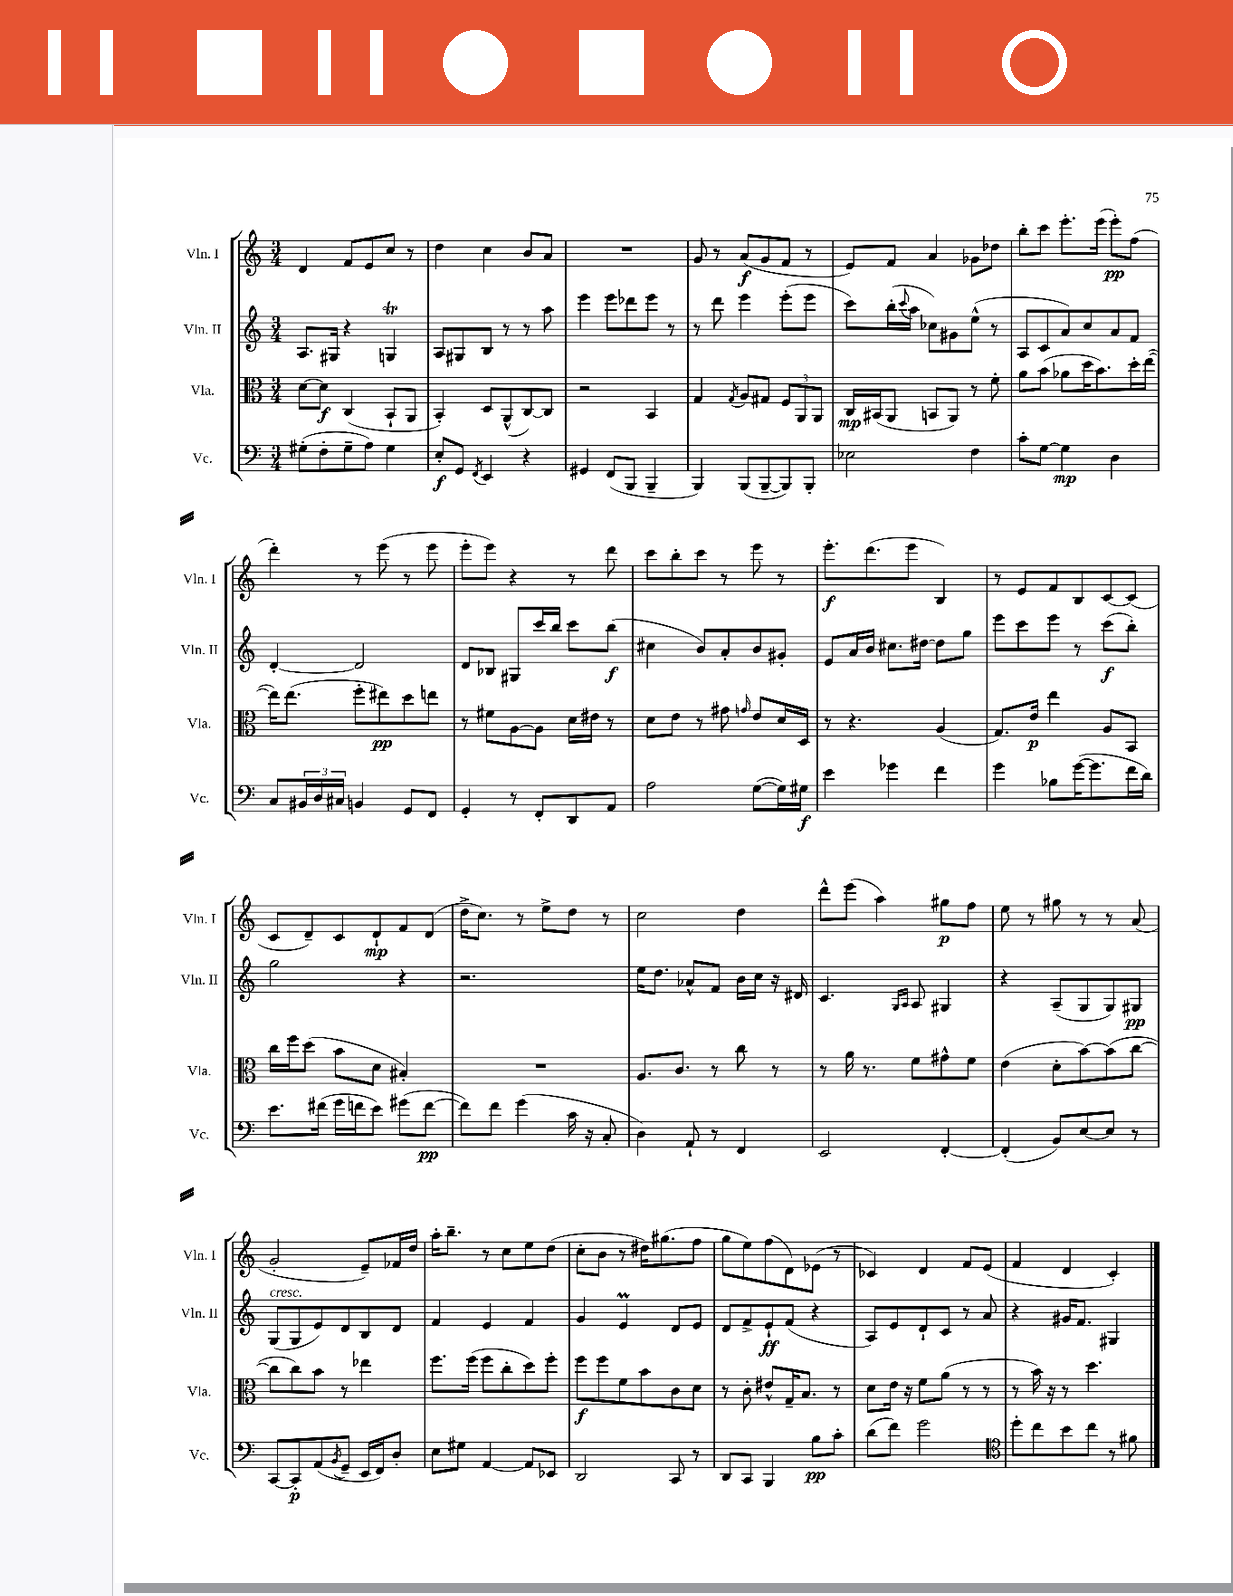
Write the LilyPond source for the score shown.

<<
\new StaffGroup <<
\new Staff = "s0" \with { instrumentName = "Vln. I" shortInstrumentName = "Vln. I" } {
    \clef treble \key c \major \numericTimeSignature \time 3/4
    d'4 f'8 e'8 c''8 r8 |
    d''4 c''4 b'8 a'8 |
    R2. |
    g'8 r8 a'8\f( g'8 f'8 r8 |
    e'8) f'8 a'4 ges'8 des''8 |
    b''8-. c'''8 e'''8.-. e'''16( e'''8-.\pp) f''8( |
    d'''4-.) r8 e'''8( r8 e'''8 |
    e'''8-. e'''8) r4 r8 d'''8 |
    c'''8 b''8-. c'''8 r8 e'''8 r8 |
    e'''8.-.\f d'''8.( e'''8 b4) |
    r8 e'8 f'8 b8 c'8~ c'8( |
    c'8 d'8--) c'8 d'8-!\mp f'8 d'8( |
    d''16-> c''8.) r8 e''8-> d''8 r8 |
    c''2 d''4 |
    d'''8-^ e'''8( a''4) gis''8\p f''8 |
    e''8 r8 gis''8 r8 r8 a'8( |
    g'2-. e'8--) fes'16 d''16 |
    a''16-. b''8.-- r8 c''8 e''8 d''8( |
    c''8-. b'8 r8 dis''16) gis''8.( f''8 |
    g''8 e''8) f''8( d'8) ees'8( r8 |
    ces'4) d'4 f'8 e'8( |
    f'4 d'4 c'4-.) \bar "|." |
}
\new Staff = "s1" \with { instrumentName = "Vln. II" shortInstrumentName = "Vln. II" } {
    \clef treble \key c \major \numericTimeSignature \time 3/4
    a8. gis16 r4 g4\trill |
    a8 gis8 b8 r8 r8 a''8 |
    e'''4 e'''8 des'''8 e'''8 r8 |
    r8 d'''8 e'''4 e'''8-.( e'''8 |
    c'''8) b''16-.( \appoggiatura { c'''8 } a''16 ces''8) gis'8 e''8-^( r8 |
    a8 c'8 a'8) c''8 a'8 f'8 |
    d'4~-. d'2 |
    d'8 bes8 gis8 c'''16 b''16 c'''8 b''8\f( |
    cis''4 b'8) a'8-. b'8 gis'8-. |
    e'8 a'16 b'16 cis''8. dis''16~ dis''8 g''8 |
    e'''8 c'''8 e'''8 r8 c'''8\f( b''8-.) |
    g''2 r4 |
    r2. |
    e''16 d''8. aes'8-^ f'8 b'16 c''16 r16 dis'16 |
    c'4. \grace { g16 a16 } a8 gis4 |
    r4 a8--( g8 g8) gis8\pp |
    g8^\markup { \italic "cresc." }( g8 e'8) d'8 b8 d'8 |
    f'4 e'4 f'4 |
    g'4 e'4\prall d'8 e'8 |
    d'8 f'8-> e'8-!\ff f'8( r4 |
    a8) e'8 d'8-! c'8 r8 a'8 |
    r4 gis'16 f'8. gis4 \bar "|." |
}
\new Staff = "s2" \with { instrumentName = "Vla." shortInstrumentName = "Vla." } {
    \clef alto \key c \major \numericTimeSignature \time 3/4
    d'8~ d'8\f c4( b,8-! a,8 |
    b,4-.) d8 a,8-^( c8~) c8 |
    r2 b,4 |
    g4 \acciaccatura { g8 } a8 gis8 \tuplet 3/2 { f8 a,8 a,8 } |
    c16\mp bis,16( a,8 b,8 a,8) r8 f'8-. |
    a'8 b'8( aes'8 d''16 b'8.) d''16-. e''16~( |
    e''16) e''8.( f''8-. eis''8\pp) d''8 e''8 |
    r8 fis'8 a8~ a8 d'16 eis'16 r8 |
    d'8 e'8 r8 gis'8 \grace { g'16 } e'8 d'16 d16 |
    r8 r4. a4( |
    g8.) e'16\p e''4 a8 b,8 |
    c''16 f''16 d''8( b'8 d'8 bis4-.) |
    R2. |
    a8. c'8. r8 c''8 r8 |
    r8 a'16 r8. f'8 gis'8-^ f'8 |
    e'4( d'8-. b'8~) b'8( c''8~ |
    c''8 c''8) b'8 r8 ees''4 |
    f''8. f''16( f''8 c''8-. d''8) f''8-. |
    f''8\f f''8 f'8 b'8 c'8 d'8 |
    r8 c'8-. eis'8-^ g16-- b8. r8 |
    d'8 e'16 r16 f'8 a'8( r8 r8 |
    r8 b'16) r16 r8 d''4. \bar "|." |
}
\new Staff = "s3" \with { instrumentName = "Vc." shortInstrumentName = "Vc." } {
    \clef bass \key c \major \numericTimeSignature \time 3/4
    gis8-.( f8-. gis8-- a8) gis4 |
    e8-.\f g,8 \acciaccatura { f,8 } e,4 r4 |
    gis,4 f,8( b,,8 b,,4-- |
    b,,4) b,,8( b,,8~-- b,,8) b,,8-. |
    ees2 f4 |
    c'8-. g8~ g4\mp d4 |
    c8 \tuplet 3/2 { bis,16 d16 cis16 } b,4 g,8 f,8 |
    g,4-. r8 f,8-. d,8 a,8 |
    a2 g8~( g16) gis16\f |
    e'4 ges'4 f'4 |
    g'4 bes8 g'16~( g'8. f'16 d'16) |
    e'8. fis'16( g'16 f'16 e'8) gis'8( f'8~\pp |
    f'8) f'8 g'4( c'16 r16 c8-. |
    d4) a,8-! r8 f,4 |
    e,2 f,4~-. |
    f,4-.( b,8) e8~ e8 r8 |
    c,8~ c,8-.\p a,8( \acciaccatura { b,8 } g,8-- e,16 f,16) d8-. |
    e8 gis8 a,4~ a,8 ees,8 |
    d,2 c,8 r8 |
    d,8 c,8 b,,4 b8\pp c'8-. |
    d'8( f'8) g'2 |
    \clef tenor d''8-. c''8 b'8 c''8 r8 fis'8 \bar "|." |
}
>>
>>
\layout { \context { \Score \remove "Bar_number_engraver" } }
